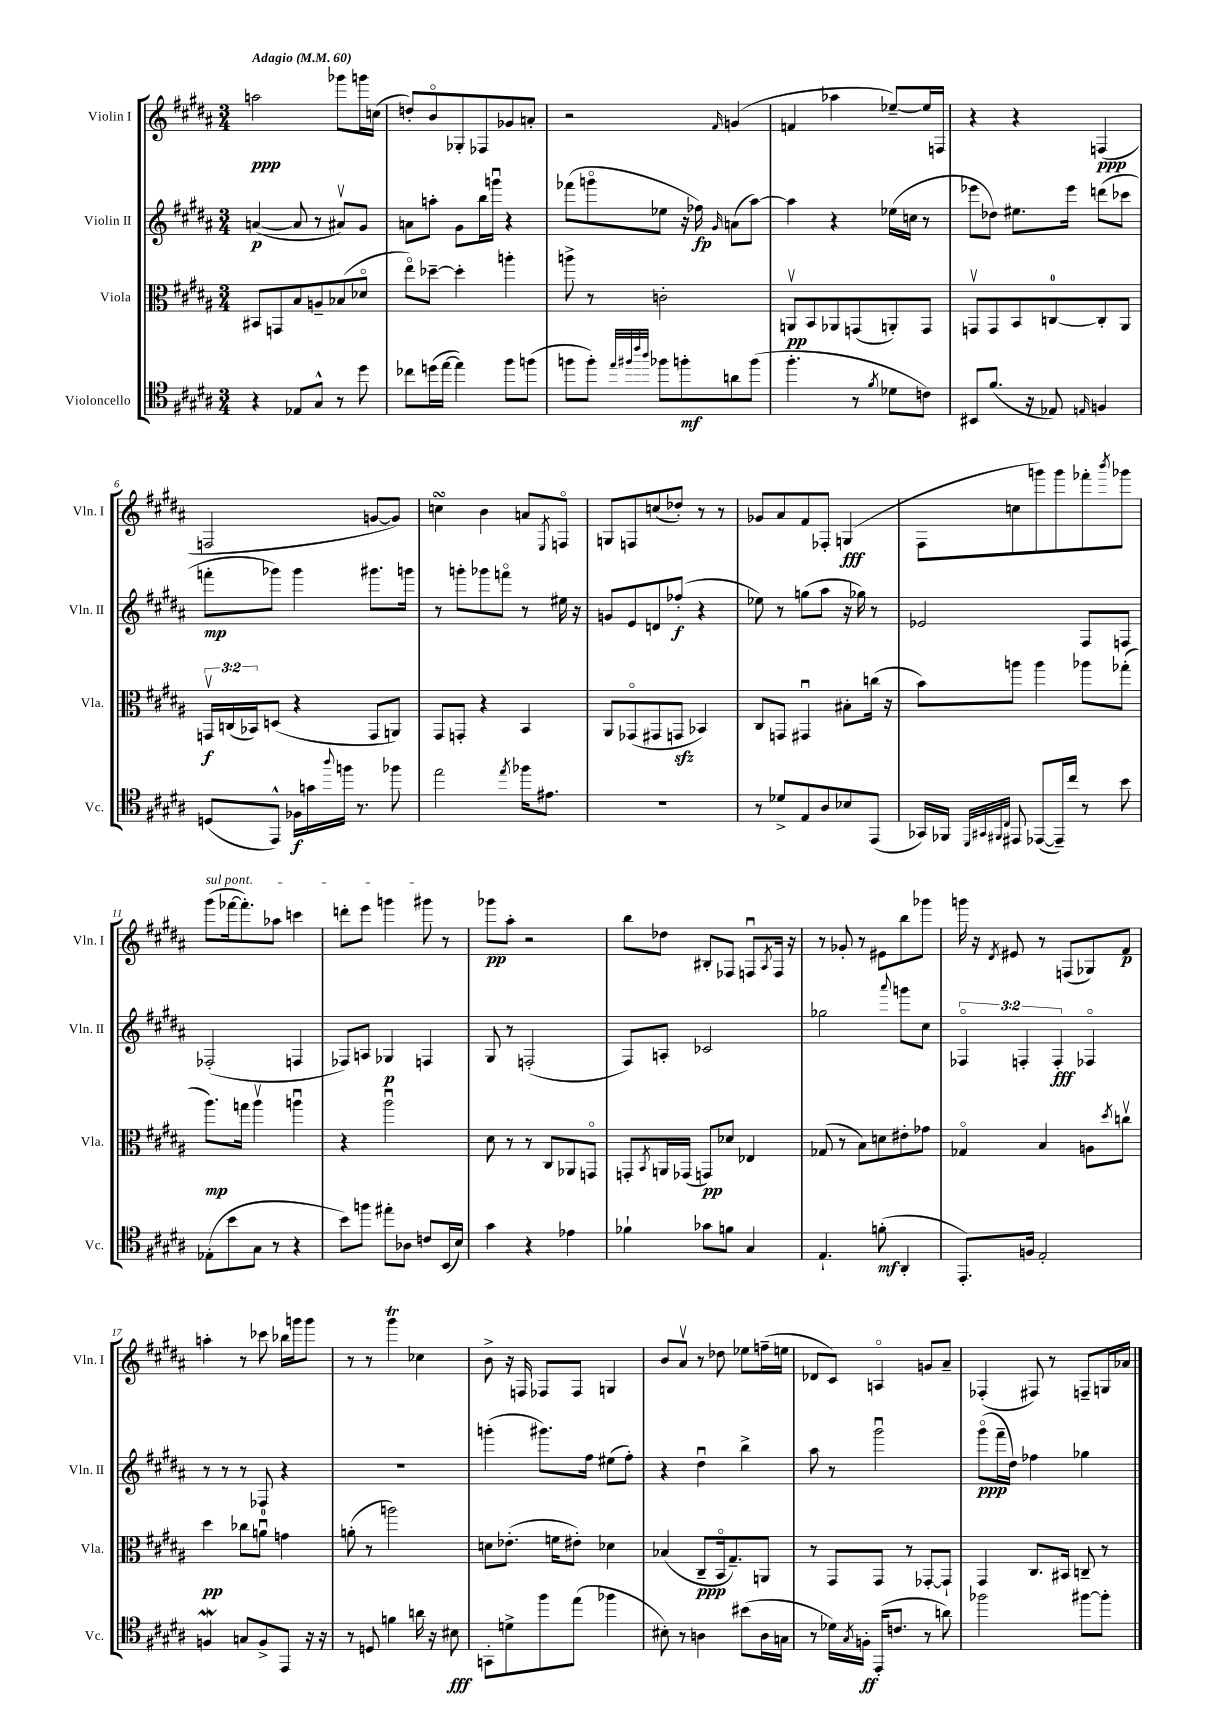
<<
\new StaffGroup <<
\new Staff = "s0" \with { instrumentName = "Violin I" shortInstrumentName = "Vln. I" } {
    \clef treble \key b \major \numericTimeSignature \time 3/4 \tempo "Adagio" 4 = 60
    a''2\ppp ges'''8 g'''16 c''16( |
    d''8-.) b'8\flageolet ges8-. fes8 ges'8 a'8-. |
    r2 \grace { fis'16 } g'4( |
    f'4 aes''4 ees''8~--) ees''16 f16 |
    r4 r4 f4\ppp( |
    f2 g'8~ g'8) |
    c''4\turn b'4 a'8 \acciaccatura { e8 } f8\flageolet |
    g8 f8 c''8( des''8-.) r8 r8 |
    ges'8 ais'8 fis'8 fes8-. g4\fff( |
    fis8 c''8 g'''8) g'''8 fes'''8-. \acciaccatura { b'''8 } ges'''8 |
    \once \override TextSpanner.bound-details.left.text = \markup { \italic "sul pont." } gis'''8\startTextSpan( fes'''16~ fes'''8.-.) aes''8 c'''4 |
    d'''8-. e'''8 g'''4 gis'''8\stopTextSpan r8 |
    ges'''8\pp ais''8-. r2 |
    b''8 des''8 bis8-. fes8 f8\downbow \acciaccatura { ais8 } f16 r16 |
    r8 ges'8-. r8 eis'8 b''8 ges'''8 |
    g'''16 r16 \acciaccatura { dis'8 } eis'8 r8 f8( ges8) fis'8\p |
    a''4-. r8 ces'''8 bes''16 g'''16 g'''8 |
    r8 r8 gis'''4\trill ces''4 |
    b'8-> r16 f16 fes8 fes8 g4 |
    b'8 ais'8\upbow r8 des''8 ees''8 f''16--( e''16 |
    des'8 cis'8) a4\flageolet g'8 ais'8-- |
    fes4-.( fis8) r8 f8-- g16 aes'16 \bar "|." |
}
\new Staff = "s1" \with { instrumentName = "Violin II" shortInstrumentName = "Vln. II" } {
    \clef treble \key b \major \numericTimeSignature \time 3/4 \override Staff.TupletNumber.text = #tuplet-number::calc-fraction-text
    a'4~\p( a'8 r8 ais'8\upbow) gis'8 |
    a'8 a''8-. gis'8 b''16 g'''16\downbow r4 |
    fes'''8( g'''8\flageolet ees''8 r16 fes''16\fp) \grace { gis'16 } a'8( ais''8~) |
    ais''4 r4 ees''16( c''16 r8 |
    ees'''8 des''8) eis''8. ees'''16 d'''8( ces'''8 |
    f'''8-.\mp ges'''8) ges'''4 gis'''8. g'''16 |
    r8 g'''8-. ges'''8 f'''8\flageolet r8 eis''16 r16 |
    g'8 e'8 d'8 fes''8-.\f( r4 |
    ees''8) r8 g''8( ais''8 r16 ges''16) r8 |
    ees'2 fis8 f8 |
    fes2-.( f4 |
    fes8) a8 ges4\p f4 |
    gis8 r8 f2-.( |
    fis8) a8-. ces'2 |
    ges''2 \appoggiatura { ais'''8 } g'''8 cis''8 |
    \tuplet 3/2 { fes4\flageolet f4-. f4-.\fff } fes4\flageolet |
    r8 r8 r8 fes8 r4 |
    R2. |
    g'''4-.( gis'''8.) fis''16 eis''8( fis''8-.) |
    r4 dis''4\downbow b''4-> |
    ais''8 r8 gis'''2\downbow |
    gis'''8\flageolet\ppp( fis'''16-- dis''16) fes''4 ges''4 \bar "|." |
}
\new Staff = "s2" \with { instrumentName = "Viola" shortInstrumentName = "Vla." } {
    \clef alto \key b \major \numericTimeSignature \time 3/4 \override Staff.TupletNumber.text = #tuplet-number::calc-fraction-text
    bis,8 g,8 b8 a8-- bes8( des'8\flageolet |
    e''8\flageolet) des''8~-- des''4-. a''4-. |
    a''8-> r8 c'2-. |
    a,8\upbow\pp b,8 aes,8 g,8( a,8-.) g,8 |
    g,8\upbow g,8 b,8 c8-0~ c8-. ais,8 |
    \tuplet 3/2 { g,16\upbow\f c16( bes,16) } d8( r4 g,8 a,8) |
    gis,8 g,8-. r4 b,4 |
    ais,8 ges,8\flageolet( gis,8 g,8\sfz bes,4) |
    cis8 g,8 gis,4\downbow bis8-. c''16( r16 |
    b'8) a''8 a''4 aes''8 ges''8-.( |
    ais''8.\mp) g''16 ais''4\upbow a''4\downbow |
    r4 ais''2\downbow |
    dis'8 r8 r8 cis8 aes,8 g,8\flageolet |
    g,8-. \acciaccatura { b,8 } a,16 ges,16( g,8\pp) des'8 ees4 |
    ges8( r8 b8) d'8 eis'8-. ges'8 |
    ges4\flageolet b4 a8 \acciaccatura { dis''8 } c''8\upbow |
    dis''4\pp ces''8 a'8-0\downbow g'4 |
    a'8-.( r8 a''2) |
    d'8 ees'8.-.( f'16 eis'8-.) des'4 |
    bes4( cis8--\ppp b,16\flageolet gis8.--) a,8 |
    r8 gis,8 gis,8 r8 ges,8~-. ges,8-! |
    gis,4 cis8. bis,16 c8-- r8 \bar "|." |
}
\new Staff = "s3" \with { instrumentName = "Violoncello" shortInstrumentName = "Vc." } {
    \clef tenor \key b \major \numericTimeSignature \time 3/4
    r4 ees8 gis8-^ r8 dis''8 |
    ces''8 d''16( e''16~ e''4) fis''8 f''8( |
    f''8 f''8-.) \grace { e''32 fis''32 cis'''32 ais''32 } fes''8 f''8-.\mf a'8 f''8( |
    fis''4.-. r8 \acciaccatura { fis'8 } des'8 c'8) |
    bis,8 fis'8.( r16 ees8) \grace { e16 } f4 |
    d8( e,8-^) fes16\f g'16 \appoggiatura { ais''8 } f''16 r8. fes''8 |
    e''2 \acciaccatura { e''8 } fes''16 eis'8. |
    R2. |
    r8 des'8-> e8 ais8 bes8 e,8( |
    ges,16) fes,16 \grace { dis,32 gis,32 fis,32 cis32 } eis,8 ees,8~( ees,16--) cis''16 r8 b'8 |
    ees8-.( b'8 gis8 r8 r4 |
    b'8) f''8 eis''8-. aes8 c'8 b,16( b16) |
    gis'4 r4 ees'4 |
    fes'4-! ges'8 f'8 gis4 |
    e4.-! f'8-.\mf( ais,4-. |
    e,8.-.) f16 e2-. |
    f4\mordent g8 f8-> e,8 r16 r16 |
    r8 d8 f'4 a'16 r16 bis8\fff |
    g,8-. d'8-> fis''8 e''8( fes''4 |
    bis8-.) r8 a4 bis'8( a16 g16 |
    r8 des'16) \acciaccatura { gis8 } f16-.\ff e,16-.( c'8. r8 a'8) |
    fes''2 fis''8~ fis''8-. \bar "|." |
}
>>
>>
